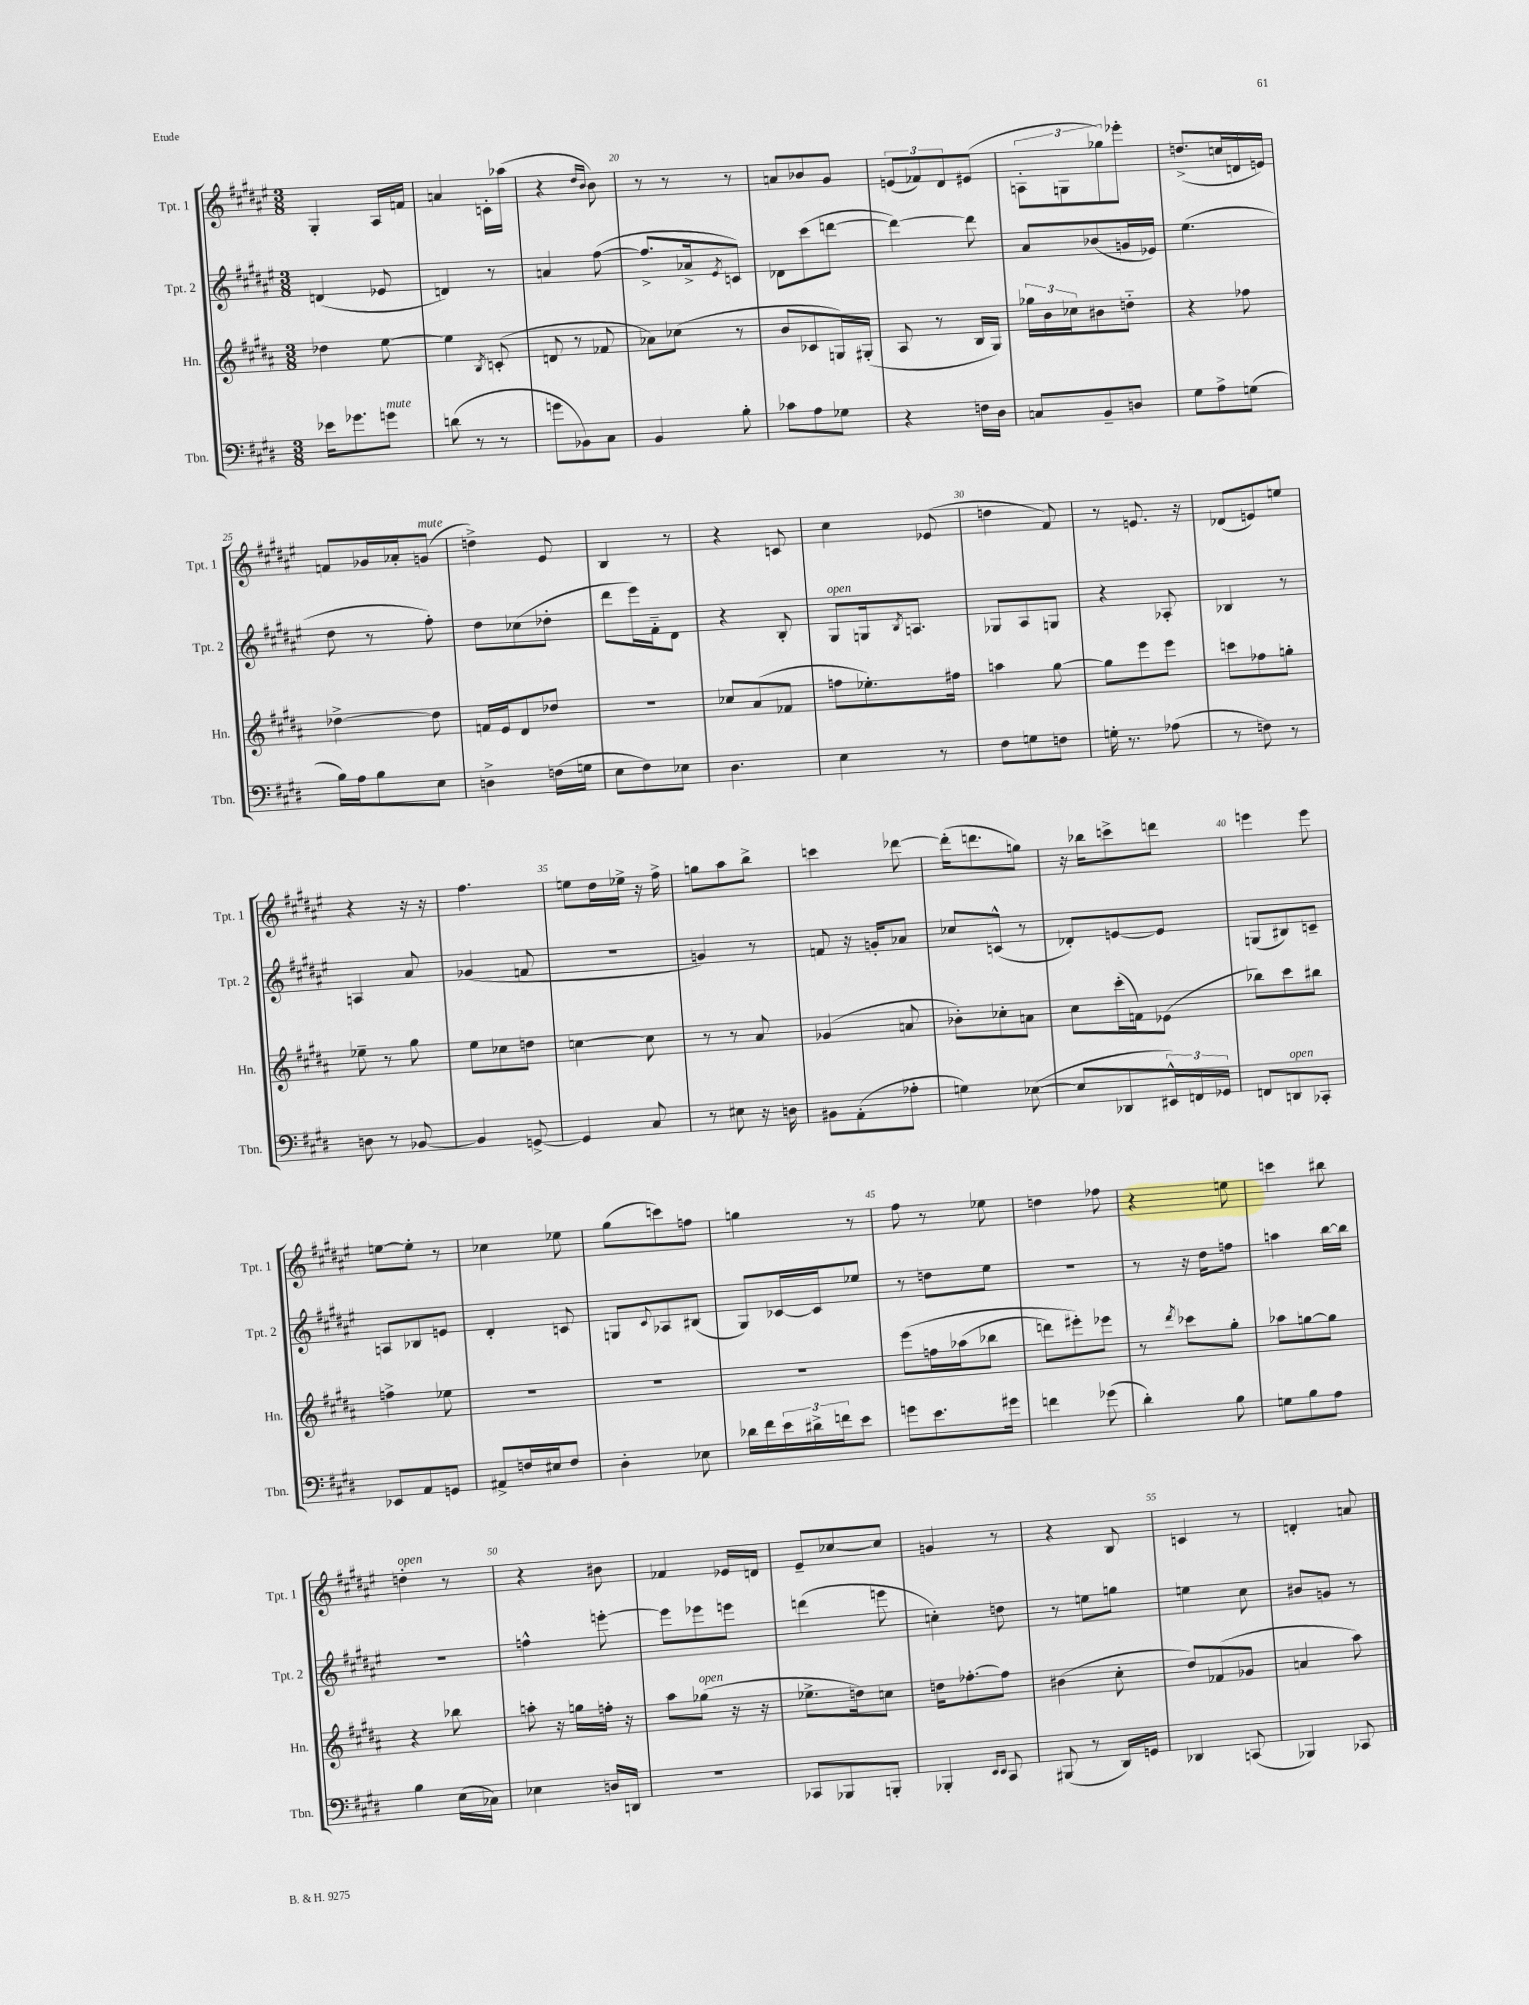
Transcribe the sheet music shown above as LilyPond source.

<<
\new StaffGroup <<
\new Staff = "s0" \with { instrumentName = "Tpt. 1" shortInstrumentName = "Tpt. 1" } {
    \clef treble \key fis \major \numericTimeSignature \time 3/8
    gis4-. ais16 f'16 |
    a'4 c'16-. aes''16( |
    r4 \grace { dis''16 b'16 } b'8) |
    r8 r8 r8 |
    a'8 bes'8 gis'8 |
    \tuplet 3/2 { e'8( fes'8) dis'8 } eis'8( |
    \tuplet 3/2 { a8-. g8 ges''8) } ees'''8-. |
    d''8.->( c''16 d'16 e'16) |
    f'8 ges'16 aes'16-. g'8^\markup { \italic "mute" }( |
    d''4->) eis'8 |
    b4 r8 |
    r4 c'8 |
    cis''4 ees'8( |
    d''4 fis'8) |
    r8 e'8. r16 |
    des'8( e'8) e''8 |
    r4 r16 r16 |
    fis''4. |
    e''8 dis''16 ees''16-> r16 fis''16-> |
    g''8 ais''8 b''8-> |
    c'''4 des'''8~ |
    des'''16-.( d'''8. g''8) |
    r16 bes''16 c'''8-> d'''8 |
    e'''4 e'''8 |
    e''8~ e''8-. r8 |
    ces''4 ees''8 |
    gis''8( c'''8) f''8 |
    g''4 r8 |
    fis''8 r8 ees''8 |
    d''4 fes''8 |
    r4 e''8 |
    c'''4 bis''8 |
    d''4-.^\markup { \italic "open" } r8 |
    r4 bis'8 |
    fes'4 ees'16 d'16 |
    eis'8-- ces''8~ ces''8 |
    g'4 r8 |
    r4 b8 |
    c'4 r8 |
    d'4-. a'8 \bar "|." |
}
\new Staff = "s1" \with { instrumentName = "Tpt. 2" shortInstrumentName = "Tpt. 2" } {
    \clef treble \key fis \major \numericTimeSignature \time 3/8
    d'4( ees'8 |
    d'4) r8 |
    a'4 fis''8~( |
    fis''8.-> aes'16-> \acciaccatura { eis'8 } c'8) |
    des'8 cis'''8( d'''8~ |
    d'''4~) d'''8 |
    ais'8 bes'8( g'16 ees'16) |
    eis''4.( |
    dis''8 r8 fis''8-.) |
    dis''8 ces''8( des''8-. |
    dis'''8 eis'''16) fis'16-_ dis'8 |
    r4 b8-. |
    gis8^\markup { \italic "open" } g16 \acciaccatura { b8 } a8. |
    ges8 ais8 g8 |
    r4 aes8-. |
    bes4 r8 |
    a4 ais'8 |
    ges'4( f'8 |
    R4. |
    g'4) r8 |
    f'8 r16 g'16-. aes'8 |
    ces''8 c'8-^( r8 |
    des'8-.) e'8~ e'8 |
    g8( bis8) c'8-- |
    a8 bes8 e'8 |
    dis'4-. c'8 |
    g8 \appoggiatura { cis'8 } aes8 bis8( |
    gis8) ces'16~ ces'16 ees''8 |
    r8 d''8 eis''8 |
    R4. |
    r8 r16 dis''16 f''8 |
    a''4 b''16~ b''16 |
    R4. |
    f''4-^ e'''8~-. |
    e'''8 ees'''8 e'''8 |
    d'''4( e'''8 |
    c''4-.) d''8 |
    r8 e''8 g''8 |
    e''4 cis''8 |
    bis'8 g'8 r8 \bar "|." |
}
\new Staff = "s2" \with { instrumentName = "Hn." shortInstrumentName = "Hn." } {
    \clef treble \key b \major \numericTimeSignature \time 3/8
    des''4 e''8~ |
    e''4 \acciaccatura { b8 } c'8-.( |
    d'8 r8 fes'8 |
    aes'8) ces''8( r8 |
    b'8 ces'8 g16) gis16-.( |
    ais8 r8 b16 gis16) |
    \tuplet 3/2 { ges''16 b'16 ces''16 } bis'8 d''8-_ |
    r4 fes''8 |
    des''4~-> des''8 |
    f'16 e'16 dis'8 des''8 |
    R4. |
    ces''8 ais'8( fes'8 |
    f''8 ees''8.-.) fis''16 |
    a''4 gis''8~ |
    gis''8 e'''8 e'''8 |
    c'''8 fes''8 g''8-. |
    ees''8-- r8 gis''8 |
    e''8 ces''8 d''8 |
    c''4~ c''8 |
    r8 r8 ais'8 |
    ges'4( a'8 |
    bes'8-.) ces''8-. a'8 |
    cis''8 cis'''16-.( f'16) ees'8( |
    bes''8) cis'''8 bis''8 |
    f''4-> ees''8 |
    R4. |
    R4. |
    R4. |
    e'''8\( f''16 aes''16( bes''8 |
    d'''8) eis'''8-.\) ees'''8 |
    r8 \acciaccatura { dis'''8 } ces'''8 gis''8-. |
    aes''8 g''8~ g''8 |
    r4 bes''8 |
    a''8-. r16 g''16 f''16-. r16 |
    ais''8 ges''8^\markup { \italic "open" }( r16 r16 |
    ees''8.-> d''16) c''8 |
    d''16 fes''8.~-. fes''8 |
    bis'4( cis''8-. |
    dis''8) fes'8( ges'8 |
    a'4 ais''8) \bar "|." |
}
\new Staff = "s3" \with { instrumentName = "Tbn." shortInstrumentName = "Tbn." } {
    \clef bass \key e \major \numericTimeSignature \time 3/8
    ees'16 ges'8. g'8^\markup { \italic "mute" } |
    d'8( r8 r8 |
    g'8 bes,8) cis8 |
    b,4 b8-. |
    ces'8 a8 ges8 |
    r4 f16 dis16 |
    c8 b,8-- d8 |
    gis8 a8-> g8( |
    b16) a16 b8 e8 |
    d4-> f16( g16 |
    e8 fis8) ees8 |
    dis4. |
    e4 r8 |
    fis8 g8 f8 |
    g16-. r8. aes8( |
    r8 f8) r8 |
    d8 r8 bes,8~ |
    bes,4 g,8~-> |
    g,4 cis8 |
    r8 eis8 r16 d16 |
    bis,8 a,8-.( aes8-. |
    g4) ees8~( |
    ees8 des,8 \tuplet 3/2 { eis,16-^) f,16 ges,16 } |
    f,8 d,8^\markup { \italic "open" } ces,8-. |
    ees,8 a,8 g,8 |
    ais,8-> f16 eis16 f8 |
    dis4-. ees8 |
    des'16 fis'16 \tuplet 3/2 { e'16 dis'16-> f'16 } e'8 |
    g'8 e'8. gis'16 |
    f'4 ges'8( |
    dis'4-.) b8 |
    g8 b8 a8 |
    b4 e16( ces16) |
    ees4 d16 d,16 |
    R4. |
    ces,8 bes,,8 b,,8-. |
    bes,,4-. \grace { e,16 e,16 } cis,8 |
    bis,,8( r8 dis,16) g,16 |
    des,4 c,8( |
    bes,,4) ces,8 \bar "|." |
}
>>
>>
\layout { \context { \Score currentBarNumber = #17 \override BarNumber.break-visibility = ##(#f #t #t) barNumberVisibility = #(every-nth-bar-number-visible 5) } }
